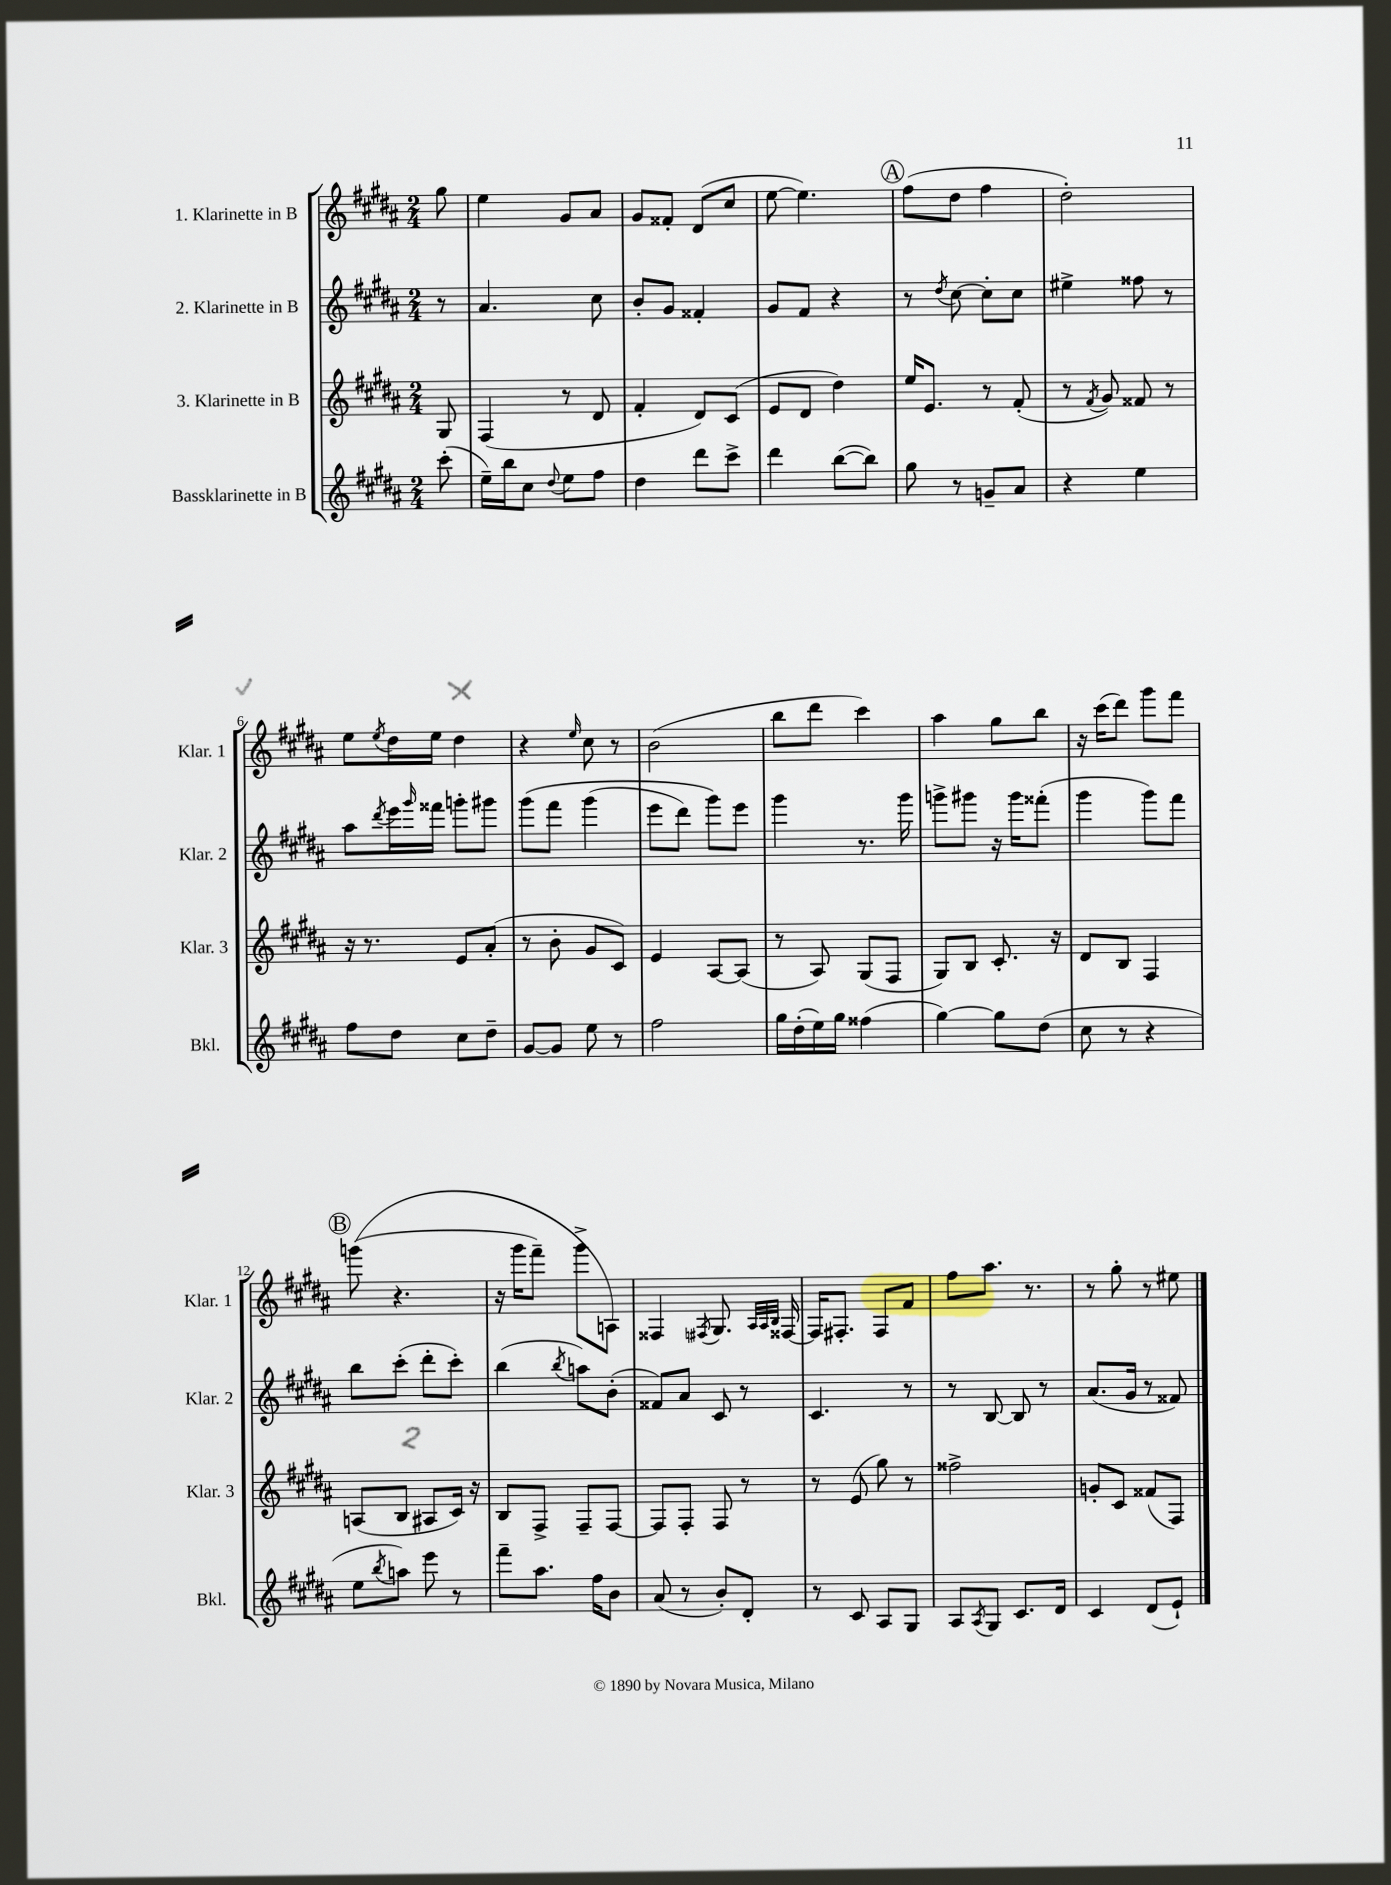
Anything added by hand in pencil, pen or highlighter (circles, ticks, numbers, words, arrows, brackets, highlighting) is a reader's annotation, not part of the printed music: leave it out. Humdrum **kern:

**kern	**kern	**kern	**kern
*part4	*part3	*part2	*part1
*staff4	*staff3	*staff2	*staff1
*I"Bassklarinette in B	*I"3. Klarinette in B	*I"2. Klarinette in B	*I"1. Klarinette in B
*I'Bkl.	*I'Klar. 3	*I'Klar. 2	*I'Klar. 1
*clefG2	*clefG2	*clefG2	*clefG2
*k[f#c#g#d#a#]	*k[f#c#g#d#a#]	*k[f#c#g#d#a#]	*k[f#c#g#d#a#]
*M2/4	*M2/4	*M2/4	*M2/4
=	=	=	=
(8ccc#'\	8G#/	8r	8gg#\
=1	=1	=1	=1
16ee~\LL)	(4F#/	4.a#/	4ee\
16bb\J	.	.	.
8cc#\J	.	.	.
8qqdd#/	.	.	.
8ee\L	8r	.	8g#/L
8ff#\J	8d#/	8cc#\	8a#/J
=2	=2	=2	=2
4dd#\	4f#'/	8b'/L	8g#/L
.	.	8g#/J	8f##X'/J
8ddd#\L	8d#/L)	4f##X'/	(8d#/L
8ccc#^\J	(8c#/J	.	8cc#/J
=3	=3	=3	=3
4ddd#\	8e/L	8g#/L	[8ee\
.	8d#/J	8f#/J	4.ee\])
([8bb\L	4dd#\)	4r	.
8bb\J])	.	.	.
!!LO:REH:place=s1:t=A
=4	=4	=4	=4
8gg#\	16ee/KL	8r	(8ff#\L
.	8.e/J	.	.
.	.	8qdd#/	.
8r	.	[8cc#\	8dd#\J
8gn~/L	8r	8cc#'\L]	4ff#\
8a#/J	(8f#'/	8cc#\J	.
=5	=5	=5	=5
4r	8r	4ee#X^\	2dd#'\)
.	8qf#/	.	.
.	8g#/)	.	.
4ee\	8f##X/	8ff##X\	.
.	8r	8r	.
!!LO:LB:g=z
=6	=6	=6	=6
8ff#\L	16r	8aa#\L	8ee\L
.	8.r	.	.
.	.	8qddd#/	8qee/
8dd#\J	.	16eee\L	16dd#\L
.	.	16qqggg#/	.
.	.	16fff##X\JJ	16ee\JJ
8cc#\L	8e/L	8gggn'\L	4dd#\
8dd#~\J	(8a#'/J	8ggg#X\J	.
=7	=7	=7	=7
[8g#/L	8r	(8ggg#\L	4r
8g#/J]	8b'\	8fff#\J	.
.	.	.	16qqee/
8ee\	8g#/L	(4ggg#\	8cc#\
8r	8c#/J)	.	8r
=8	=8	=8	=8
2ff#\	4e/	8eee\L	(2b\
.	.	8ddd#\J)	.
.	[8A#/L	8ggg#\L)	.
.	(8A#/J]	8eee\J	.
=9	=9	=9	=9
16gg#\LL	8r	4ggg#\	8bb\L
(16dd#'\	.	.	.
16ee\)	8A#/)	.	8ddd#\J
16gg#\JJ	.	.	.
(4ff##X\	(8G#/L	8.r	4ccc#\)
.	8F#/J	.	.
.	.	16ggg#\	.
=10	=10	=10	=10
[4gg#\)	8G#/L)	8gggn^\L	4aa#\
.	8B/J	8ggg#X\J	.
8gg#\L]	8.c#'/	16r	8gg#\L
.	.	16ggg#\KL	.
(8dd#\J	.	(8fff##X'\J	8bb\J
.	16r	.	.
=11	=11	=11	=11
8cc#\	8d#/L	4ggg#\	16r
.	.	.	(16ccc#\KL
8r	8B/J	.	8ddd#\J)
4r	4F#/	8ggg#\L)	8ggg#\L
.	.	8fff#\J	8fff#\J
!!LO:LB:g=z
!!LO:REH:place=s1:t=B
=12	=12	=12	=12
8ee\L	(8An/L	8bb\L	((8gggn\
8qbb/	.	.	.
8aan\J)	8B/J	(8ccc#'\J	4.r
8eee\	8A#X/L	8ddd#'\L	.
8r	16c#/Jk)	8ccc#'\J)	.
.	16r	.	.
=13	=13	=13	=13
8fff#~\L	8B/L	(4bb\	16r
.	.	.	16ggg#\KL
8.aa#\J	8F#^/J	.	8fff#~\J)
.	.	8qbb/	.
.	8F#~/L	8aan\L)	8ggg#^\L
16ff#\KL	.	.	.
8b\J	[8F#/J	(8b'\J	8An\J)
=14	=14	=14	=14
(8a#/	8F#/L]	8f##X/L)	4F##X/
8r	8F#'/J	8a#/J	.
.	.	.	8qF#X/
8b'/L)	8F#/	8c#/	8.G#/
8d#'/J	8r	8r	.
.	.	.	32qqA#/LLL
.	.	.	32qqA#/
.	.	.	32qqB/JJJ
.	.	.	[16F##X/
=15	=15	=15	=15
8r	8r	4.c#/	16F##/KL]
.	.	.	8.F#X'/J
8c#/	(8e/	.	.
8A#/L	8gg#\)	.	8F#/L
8G#/J	8r	8r	8f#/J
=16	=16	=16	=16
8A#/L	2ff##X^\	8r	8ff#\L
8qA#/	.	.	.
8G#/J	.	[8B/	8.aa#\J
8.c#/L	.	8B/]	.
.	.	.	8.r
.	.	8r	.
16d#/Jk	.	.	.
=17	=17	=17	=17
4c#/	8gn'/L	(8.a#/L	8r
.	8c#/J	.	8gg#'\
.	.	16g#/Jk	.
(8d#/L	(8f##X/L	8r	8r
8e`/J)	8F#/J)	8f##X/)	8ee#X\
==	==	==	==
*-	*-	*-	*-
